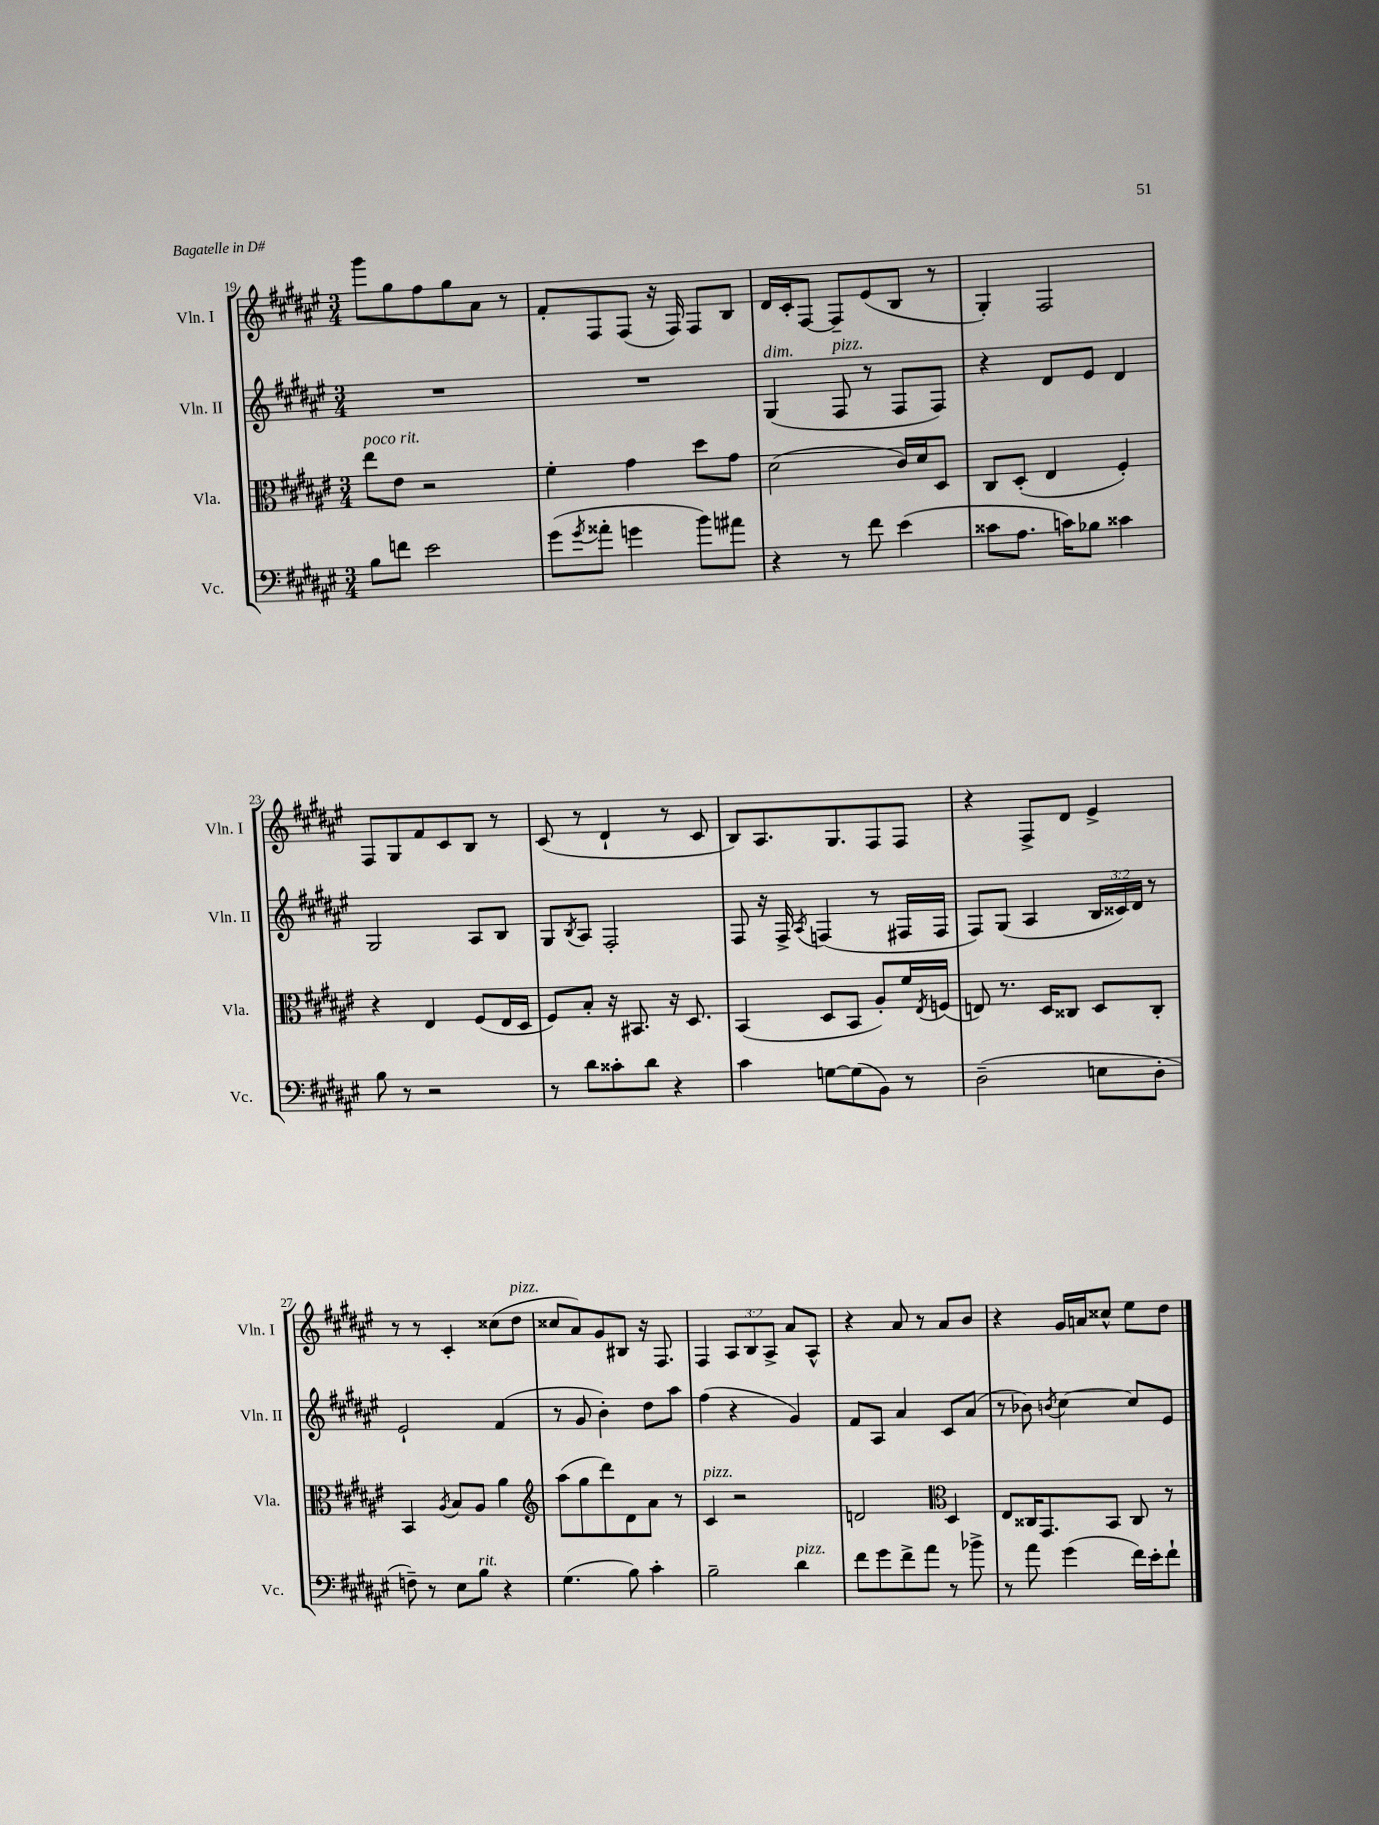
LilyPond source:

<<
\new StaffGroup <<
\new Staff = "s0" \with { instrumentName = "Vln. I" shortInstrumentName = "Vln. I" } {
    \clef treble \key fis \major \numericTimeSignature \time 3/4 \override Staff.TupletNumber.text = #tuplet-number::calc-fraction-text
    gis'''8 gis''8 fis''8 gis''8 ais'8 r8 |
    fis'8-. fis8 fis8( r16 fis16) fis8 b8 |
    dis'16 cis'16-. fis8~ fis8-- eis'8( b8 r8 |
    gis4-.) fis2 |
    fis8 gis8 fis'8 cis'8 b8 r8 |
    cis'8( r8 dis'4-! r8 cis'8 |
    b8) ais8. gis8. fis8 fis8 |
    r4 fis8-> dis'8 eis'4-> |
    r8 r8 cis'4-. cisis''8( dis''8^\markup { \italic "pizz." } |
    cisis''8 ais'8) gis'8 bis8 r16 fis8. |
    fis4 \tuplet 3/2 { ais8 b8 ais8-> } ais'8 ais8-^ |
    r4 ais'8 r8 ais'8 b'8 |
    r4 gis'16 a'16 cisis''8-^ eis''8 dis''8 \bar "|." |
}
\new Staff = "s1" \with { instrumentName = "Vln. II" shortInstrumentName = "Vln. II" } {
    \clef treble \key fis \major \numericTimeSignature \time 3/4 \override Staff.TupletNumber.text = #tuplet-number::calc-fraction-text
    R2. |
    R2. |
    gis4^\markup { \italic "dim." }( fis8^\markup { \italic "pizz." } r8 fis8 fis8) |
    r4 dis'8 eis'8 dis'4 |
    gis2 ais8 b8 |
    gis8 \acciaccatura { b8 } ais8 fis2-. |
    fis8 r16 fis16-> \acciaccatura { ais8 } f4( r8 fis16 fis16 |
    fis8) gis8( ais4 \tuplet 3/2 { b16 cisis'16) dis'16 } r8 |
    eis'2-! fis'4( |
    r8 gis'8 b'4-.) dis''8 ais''8 |
    fis''4( r4 gis'4) |
    fis'8 ais8 ais'4 cis'8 ais'8( |
    r8 bes'8) \acciaccatura { b'8 } cis''4~ cis''8 eis'8 \bar "|." |
}
\new Staff = "s2" \with { instrumentName = "Vla." shortInstrumentName = "Vla." } {
    \clef alto \key fis \major \numericTimeSignature \time 3/4
    eis''8^\markup { \italic "poco rit." } eis'8 r2 |
    fis'4-. gis'4 dis''8 gis'8 |
    dis'2( cis'16) dis'16 dis8 |
    cis8 dis8-.( eis4 fis4-.) |
    r4 eis4 fis8( eis16 dis16 |
    fis8) b8-. r16 bis,8. r16 dis8. |
    b,4( dis8 b,8 ais8-.) fis'16 \acciaccatura { eis8 } f16( |
    e8) r8. dis16 cisis8 dis8 cisis8-. |
    b,4 \acciaccatura { ais8 } b8 ais8 ais'4 |
    \clef treble ais''8( gis''8 dis'''8) dis'8 ais'8 r8 |
    cis'4^\markup { \italic "pizz." } r2 |
    d'2 \clef alto dis4 |
    eis8 cisis16 gis,8. b,8 cisis8 r8 \bar "|." |
}
\new Staff = "s3" \with { instrumentName = "Vc." shortInstrumentName = "Vc." } {
    \clef bass \key fis \major \numericTimeSignature \time 3/4
    b8 f'8 eis'2 |
    gis'8( \acciaccatura { gis'8 } aisis'8-. g'4 b'8) ais'8 |
    r4 r8 fis'8 eis'4( |
    cisis'8 ais8. c'16) bes8 cisis'4 |
    b8 r8 r2 |
    r8 dis'8 cisis'8-. dis'8 r4 |
    cis'4 g8~ g8( b,8) r8 |
    dis2--( e8 dis8-. |
    f8--) r8 eis8 b8^\markup { \italic "rit." } r4 |
    gis4.( b8) cis'4-. |
    b2-- dis'4^\markup { \italic "pizz." } |
    fis'8 gis'8 fis'8-> ais'8 r8 bes'8-> |
    r8 ais'8 gis'4( fis'16) eis'16-. fis'8-! \bar "|." |
}
>>
>>
\layout { \context { \Score currentBarNumber = #19 } }
